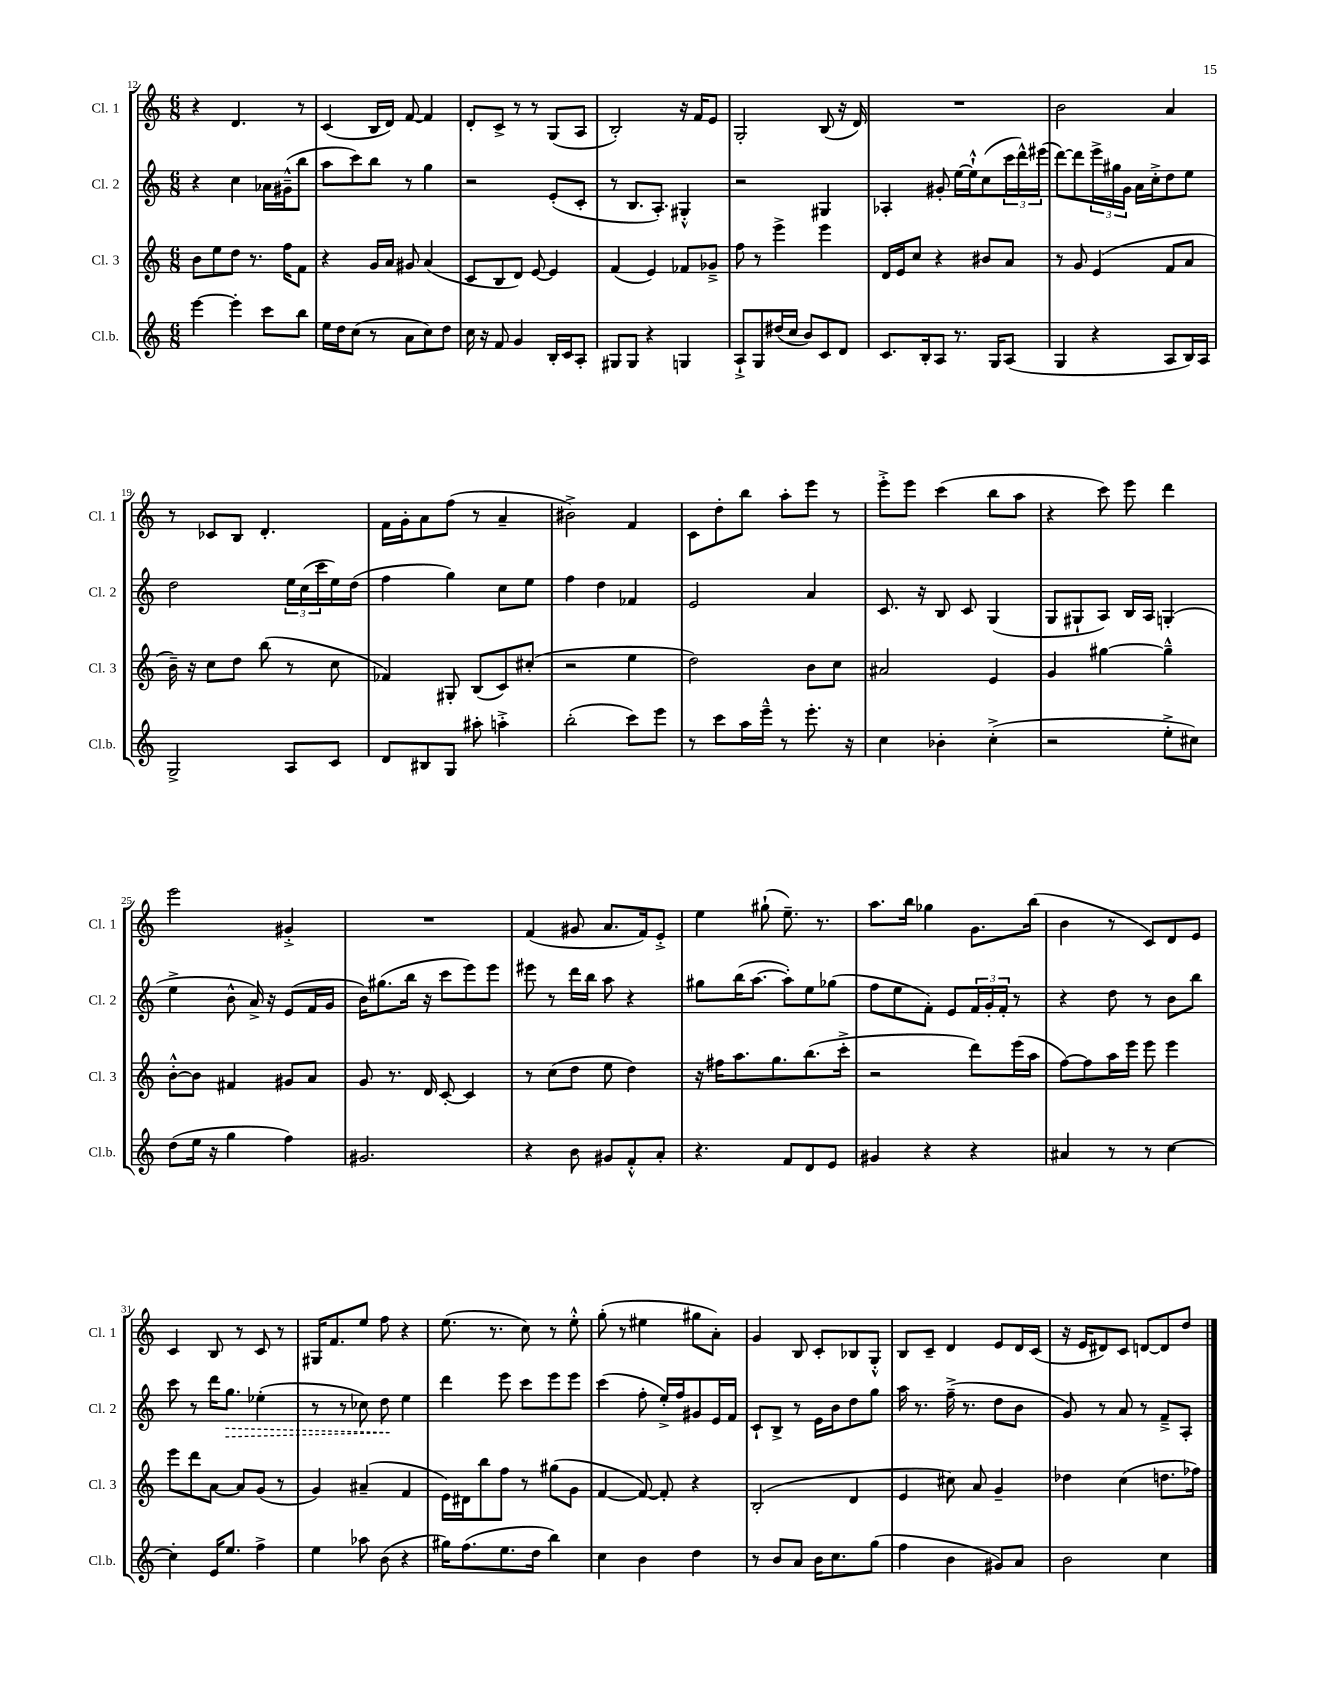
<<
\new StaffGroup <<
\new Staff = "s0" \with { instrumentName = "Cl. 1" shortInstrumentName = "Cl. 1" } {
    \clef treble \key c \major \numericTimeSignature \time 6/8
    r4 d'4. r8 |
    c'4( b16 d'16) f'8~ f'4 |
    d'8-. c'8-> r8 r8 g8( a8 |
    b2-.) r16 f'16 e'8 |
    g2-. b8( r16 d'16) |
    R2. |
    b'2 a'4 |
    r8 ces'8 b8 d'4.-. |
    f'16 g'16-. a'8 f''8( r8 a'4-- |
    bis'2->) f'4 |
    c'8 d''8-. b''8 a''8-. e'''8 r8 |
    e'''8-.-> e'''8 c'''4( b''8 a''8 |
    r4 c'''8) e'''8 d'''4 |
    e'''2 gis'4-.-> |
    R2. |
    f'4( gis'8 a'8. f'16) e'8-.-> |
    e''4 gis''8-!( e''8.--) r8. |
    a''8. b''16 ges''4 g'8. b''16( |
    b'4 r8 c'8) d'8 e'8 |
    c'4 b8 r8 c'8 r8 |
    gis16 f'8. e''8 f''8 r4 |
    e''8.( r8. c''8) r8 e''8-.-^ |
    g''8-.( r8 eis''4 gis''8 a'8-.) |
    g'4 b8 c'8-. bes8 g8-.-^ |
    b8 c'8-- d'4 e'8 d'16 c'16( |
    r16 e'16 dis'8) c'8 d'8~ d'8 d''8 \bar "|." |
}
\new Staff = "s1" \with { instrumentName = "Cl. 2" shortInstrumentName = "Cl. 2" } {
    \clef treble \key c \major \numericTimeSignature \time 6/8
    r4 c''4 aes'16 gis'16---^( b''8 |
    a''8 c'''8) b''8 r8 g''4 |
    r2 e'8-.( c'8-. |
    r8 b8. a8.-.) gis4-.-^ |
    r2 gis4 |
    aes4-. gis'8-. e''16~ e''16-!-^ c''8( \tuplet 3/2 { c'''16 d'''16-^) eis'''16( } |
    d'''8~) d'''8 \tuplet 3/2 { e'''16-> gis''16 g'16 } a'16 c''16-.-> d''8 e''8 |
    d''2 \tuplet 3/2 { e''16 c''16( c'''16 } e''16) d''16( |
    f''4 g''4) c''8 e''8 |
    f''4 d''4 fes'4 |
    e'2 a'4 |
    c'8. r16 b8 c'8 g4( |
    g8 gis8-! a8) b16 a16 g4-.( |
    e''4-> b'8-^ a'16->) r16 e'8( f'16 g'16 |
    b'16) gis''8.( b''16 r16 c'''8 e'''8) e'''8 |
    eis'''8 r8 d'''16 b''16 a''8 r4 |
    gis''8 b''16( a''8.~ a''8-.) e''8 ges''8( |
    f''8 e''8 f'8-.) e'8 \tuplet 3/2 { f'16 g'16-. f'16-. } r8 |
    r4 d''8 r8 b'8 b''8 |
    c'''8 r8 d'''16 \once \override Hairpin.style = #'dashed-line g''8.\> ees''4-.( |
    r8 r8 ces''8) d''8\! e''4 |
    d'''4 e'''8 c'''8 e'''8 e'''8 |
    c'''4( f''8-. e''16-.->) f''16 gis'8 e'16 f'16 |
    c'8-! b8-> r8 e'16 b'16 d''8 g''8 |
    a''16 r8. f''16--->( r8. d''8 b'8 |
    g'8) r8 a'8 r8 f'8---> a8-. \bar "|." |
}
\new Staff = "s2" \with { instrumentName = "Cl. 3" shortInstrumentName = "Cl. 3" } {
    \clef treble \key c \major \numericTimeSignature \time 6/8
    b'8 e''8 d''8 r8. f''16 f'8 |
    r4 g'16 a'16 gis'8 a'4( |
    c'8 b8 d'8) e'8~ e'4 |
    f'4( e'4) fes'8 ges'8---> |
    f''8 r8 e'''4-> e'''4 |
    d'16 e'16 c''8 r4 bis'8 a'8 |
    r8 g'8 e'4( f'8 a'8 |
    b'16--) r16 c''8 d''8 b''8( r8 c''8 |
    fes'4) gis8-. b8( c'8) cis''8-.( |
    r2 e''4 |
    d''2) b'8 c''8 |
    ais'2 e'4 |
    g'4 gis''4~ gis''4---^ |
    b'8~-.-^ b'8 fis'4 gis'8 a'8 |
    g'8 r8. d'16 c'8~-. c'4 |
    r8 c''8( d''8 e''8 d''4) |
    r16 fis''16 a''8. g''8. b''8.( c'''16-.-> |
    r2 d'''8) e'''16( a''16 |
    f''8~) f''8 a''16 e'''16 e'''8 e'''4 |
    e'''8 d'''8 a'8~ a'8 g'8( r8 |
    g'4) ais'4--( f'4 |
    e'16) dis'16 b''8 f''8 r8 gis''8( g'8 |
    f'4~ f'8~) f'8-. r4 |
    b2-.( d'4 |
    e'4 cis''8) a'8 g'4-- |
    des''4 c''4( d''8. fes''16) \bar "|." |
}
\new Staff = "s3" \with { instrumentName = "Cl.b." shortInstrumentName = "Cl.b." } {
    \clef treble \key c \major \numericTimeSignature \time 6/8
    e'''4~ e'''4-. c'''8 b''8 |
    e''16 d''16 c''8( r8 a'8 c''8) d''8 |
    c''16 r16 f'8 g'4 b16-. c'16 a8-. |
    gis8 gis8 r4 g4 |
    a8-!-> g8 dis''16( c''16 b'8) c'8 d'8 |
    c'8. b16-. a8 r8. g16 a8( |
    g4 r4 a8 b16) a16 |
    g2-> a8 c'8 |
    d'8 bis8 g8 ais''8-. a''4-.-> |
    b''2-.( c'''8) e'''8 |
    r8 c'''8 a''16 e'''16---^ r8 e'''8.-. r16 |
    c''4 bes'4-. c''4-.->( |
    r2 e''8-.-> cis''8) |
    d''8( e''16 r16 g''4 f''4) |
    gis'2. |
    r4 b'8 gis'8 f'8-.-^ a'8-. |
    r4. f'8 d'8 e'8 |
    gis'4 r4 r4 |
    ais'4 r8 r8 c''4~ |
    c''4-. e'16 e''8. f''4-> |
    e''4 aes''8 b'8( r4 |
    gis''16) f''8.( e''8. d''16 b''4) |
    c''4 b'4 d''4 |
    r8 b'8 a'8 b'16 c''8. g''8( |
    f''4 b'4 gis'8) a'8 |
    b'2 c''4 \bar "|." |
}
>>
>>
\layout { \context { \Score currentBarNumber = #12 } }
